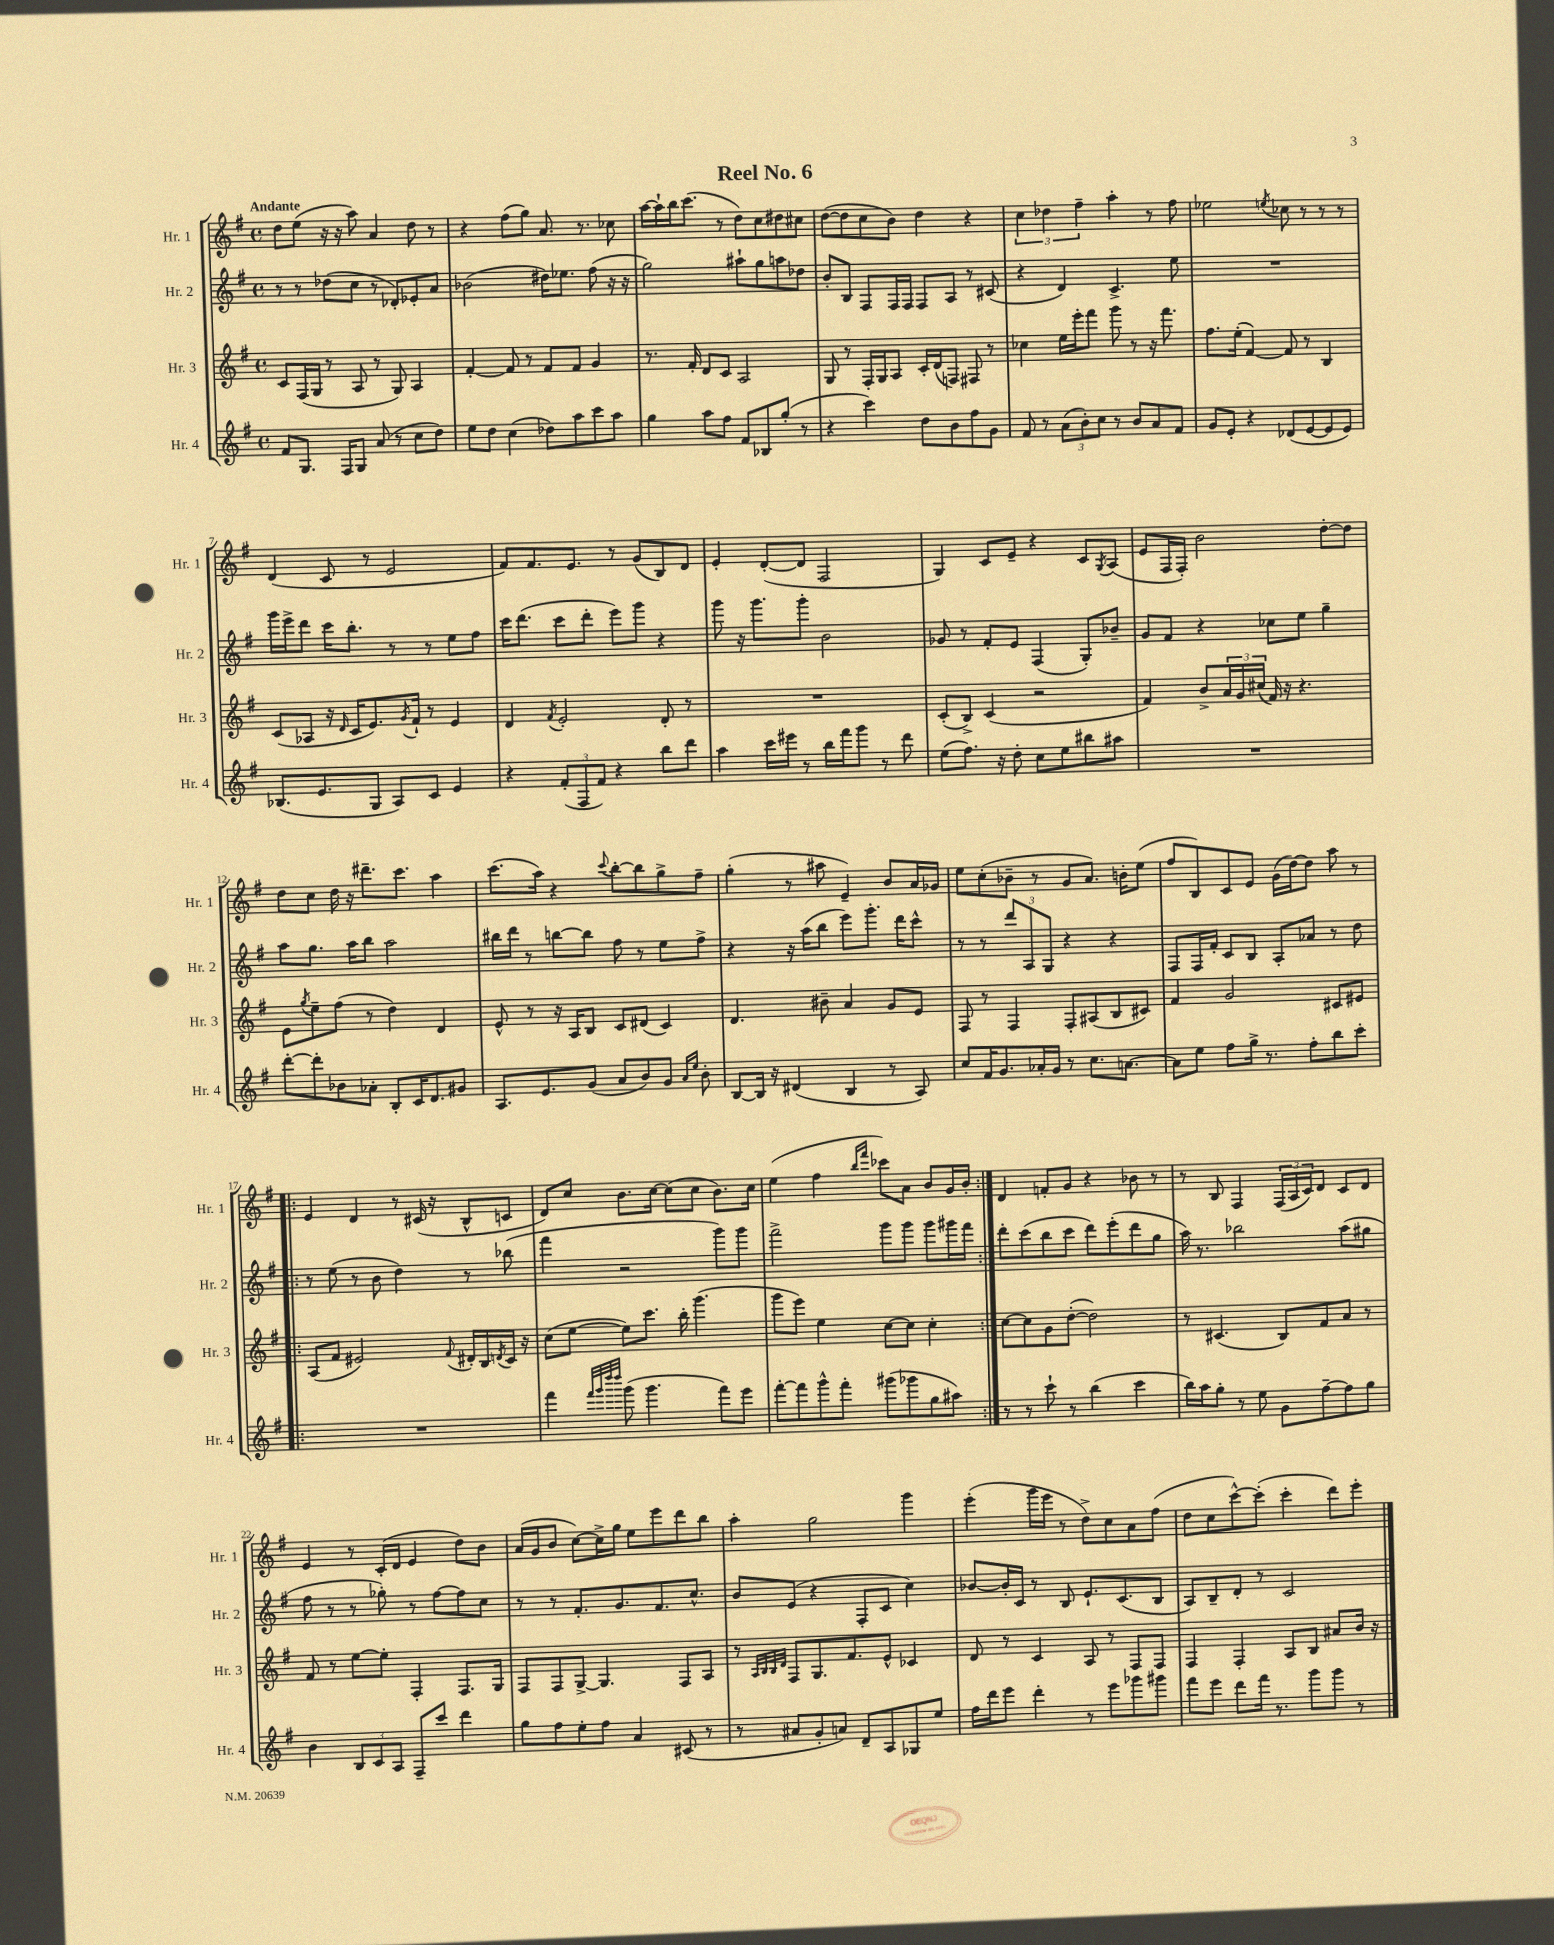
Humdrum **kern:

**kern	**kern	**kern	**kern
*part4	*part3	*part2	*part1
*staff4	*staff3	*staff2	*staff1
*I"Hr. 4	*I"Hr. 3	*I"Hr. 2	*I"Hr. 1
*I'Hr. 4	*I'Hr. 3	*I'Hr. 2	*I'Hr. 1
*clefG2	*clefG2	*clefG2	*clefG2
*k[f#]	*k[f#]	*k[f#]	*k[f#]
*M4/4	*M4/4	*M4/4	*M4/4
*met(c)	*met(c)	*met(c)	*met(c)
=1	=1	=1	=1
!	!	!	!LO:TX:a:B:t=Andante
8f#/L	8c/L	8r	8dd\L
8.G/J	(16F#/L	8r	(8ee\J
.	16G/JJ	.	.
.	8r	(8dd-X\L	16r
16F#/KL	.	.	16r
8G/J	8A/	8cc\J	8aa\)
(8a/	8r	8r	4a/
8r	8G/)	8d-X'/L)	.
8cc\L	4A/	8e-X'/	8dd\
8dd\J)	.	8a/J	8r
=2	=2	=2	=2
8ee\L	[4f#'/	(2b-X\	4r
8dd\J	.	.	.
(4cc\	8f#/]	.	(8ff#\L
.	8r	.	8gg\J)
8dd-X\L)	8f#/L	16dd#X\KL)	8.a/
.	.	8.ee-X\J	.
8aa\	8f#/J	.	.
.	.	.	8.r
8ccc\	4g/	(8ff#\	.
8aa\J	.	16r	8cc-X\
.	.	16r	.
=3	=3	=3	=3
4gg\	8.r	2gg\)	[16aa\LL
.	.	.	16aa`\]
.	.	.	16bb\J
.	16f#'/	.	(8.ccc\J
8aa\L	8d/L	.	.
8ff#\J	8c/J	.	8r
8f#/L	2A/	8aa#X`\L	8dd\L)
8B-X/	.	8gg\	8cc\
(8gg'/J	.	8aan\	8dd#X\
8r	.	8dd-X\J	8cc#X\J
=4	=4	=4	=4
4r	8G/	8b'/L	([8dd\L
.	8r	8B/J	8dd\]
4ccc\)	16F#'/LL	8F#/L	8cc\
.	16G/J	.	.
.	8A/J	16F#/L	8b\J)
.	.	16F#/JJ	.
8dd\L	16c'/LL	8F#/L	4dd\
.	(16d/J	.	.
8b\	8Fn/J)	8A/J	.
8ff#\	8F#X/	8r	4r
8g\J	8r	(8c#X/	.
=5	=5	=5	=5
8f#/	4cc-X\	4r	6cc\
8r	.	.	.
.	.	.	6dd-X\
(12a\L	16ee\LL	4d/)	.
.	16eee'\J	.	.
12b'\)	.	.	6ff#~\
.	8fff#\J	.	.
12cc\J	.	.	.
8r	8ggg\	4.c^/	4aa'\
8b/L	8r	.	.
8a/	16r	.	8r
.	8.fff#\	.	.
8f#/J	.	8ee\	8ff#\
=6	=6	=6	=6
8g/L	8.ff#\L	1r	2ee-X\
8e'/J	.	.	.
.	(16ee'\Jk	.	.
4r	[4f#/)	.	.
.	.	.	8qeen/
(8d-X/L	8f#/]	.	8cc-X\
[8e/	8r	.	8r
8e/]	4B/	.	8r
8e/J)	.	.	8r
!!LO:LB:g=z
=7	=7	=7	=7
(8.B-X/L	(8c/L	16ggg\LL	(4d/
.	.	16eee^\J	.
.	8A-X/J	8ddd\J	.
8.e/	.	.	.
.	16r	16ccc\KL	8c/
.	16qqd/	.	.
.	16c/KL	8.bb'\J	.
8G/J	8.e/)	.	8r
8A/L)	.	8r	2e/
.	8qg/	.	.
.	16f#`/Jk	.	.
8c/J	8r	8r	.
4e/	4e/	8ee\L	.
.	.	8ff#\J	.
=8	=8	=8	=8
4r	4d/	16ccc\KL	8f#/L)
.	.	(8.ddd\J	.
.	.	.	8.f#/
.	8qf#/	.	.
(12f#'/L	2e'/	8ccc\L	.
.	.	.	8.e/J
12F#/	.	.	.
.	.	8ddd'\J	.
12f#/J)	.	.	.
4r	.	8eee\L)	8r
.	.	8ggg\J	(8g/L
8bb\L	8d'/	4r	8B/)
8ddd\J	8r	.	8d/J
=9	=9	=9	=9
4aa\	1r	8ggg\	4e'/
.	.	16r	.
.	.	8.ggg\L	.
16ccc\LL	.	.	([8d'/L
16eee#X\JJ	.	.	.
8r	.	8ggg'\J	8d/J]
16bb\LL	.	2b\	2F#/
16fff#\J	.	.	.
8ggg\J	.	.	.
8r	.	.	.
8ddd\	.	.	.
=10	=10	=10	=10
(8ee\L	(8c'/L	8g-X/	4G/)
8.ff#\J)	8B^/J)	8r	.
.	(4c/	8f#'/L	8c/L
16r	.	.	.
8dd'\	.	8e/J	8e~/J
8cc\L	2r	(4F#/	4r
8ee\	.	.	.
8bb#X\	.	8G'/L)	8c/L
.	.	.	8qG/
8aa#X\J	.	8b-X~/J	(8A/J
=11	=11	=11	=11
1r	4f#/)	8g/L	8e/L
.	.	8f#/J	16F#/L
.	.	.	16F#'/JJ)
.	8b^/L	4r	2b\
.	24a/L	.	.
.	24g/	.	.
.	(24cc#X/JJ	.	.
.	16f#/)	8cc-X\L	.
.	16r	.	.
.	4.r	8ee\J	.
.	.	4gg~\	[8dd'\L
.	.	.	8dd\J]
!!LO:LB:g=z
=12	=12	=12	=12
[8ddd'\L	8e\L	8aa\L	8dd\L
.	8qgg/	.	.
8ddd'\]	8ee~\	8.gg\J	8cc\J
8b-X\	(8ff#\J	.	16dd\
.	.	16aa\KL	16r
8a-X'\J	8r	8bb\J	8.ddd#X~\L
8B'/L	4dd\)	2aa\	.
.	.	.	8.ccc\J
16c/K	.	.	.
8.d/	.	.	.
.	4d/	.	4aa\
8g#X/J	.	.	.
=13	=13	=13	=13
8.A/L	8e^^/	16bb#X\LL	(8.ccc\L
.	.	16ddd\JJ	.
.	8r	8r	.
8.e/	.	.	16aa\Jk)
.	16r	[8bbn\L	4r
.	16A/KL	.	.
(8g/J	8B/J	8bb\J]	.
.	.	.	8qqccc/
8a/L	8c/L	8ff#\	[8bb'\L
8b/)	(8d#X/J	8r	8bb\]
8g/J	4c/)	8ee\L	8gg^\
16qqa/LL	.	.	.
16qqee/JJ	.	.	.
8b'\	.	8ff#^\J	8ff#~\J
=14	=14	=14	=14
[8B/L	4.d/	4r	(4gg'\
16B/Jk]	.	.	.
16r	.	.	.
(4d#X/	.	16r	8r
.	.	(16aa\KL	.
.	8b#X~\	8bb\J	8aa#X\
4B/	4a/	8eee\L)	4e~/)
.	.	8.ggg'\J	.
8r	8g/L	.	8b/L
.	.	16ddd\KL	.
8A/)	8e/J	8ccc^^\J	16a/L
.	.	.	16g-X/JJ
=15	=15	=15	=15
8cc/L	8F#/	8r	8ee\L
16f#/K	8r	8r	(8cc'\
8.g/	.	.	.
.	4F#/	12ddd/L	8b-X~\J
.	.	12A/	.
16a-X'/L	.	.	8r
.	.	12G/J	.
16g/JJ	.	.	.
8r	8F#'/L	4r	8g/L
8.cc\L	(8A#X/	.	8.a/J)
.	8B/	4r	.
[8.an\J	.	.	16bn'\KL
.	8c#X/J)	.	(8ee\J
=16	=16	=16	=16
8a\L]	4f#/	8F#/L	8ff#/L
8ee\J	.	16F#/L	8B/)
.	.	16f#'/JJ	.
8ff#\L	2g/	8c/L	8c/
16gg^\Jk	.	8B/J	8e/J
8.r	.	.	.
.	.	8A'/L	(16g\LL
.	.	.	[16dd\J)
8ff#'\L	.	8a-X/J	8dd\J]
8bb\	8c#X/L	8r	8aa\
8ccc'\J	8e#X/J	8dd\	8r
!!LO:LB:g=z
=17!|:	=17!|:	=17!|:	=17!|:
1r	(8A/L	8r	4e/
.	8f#/J	(8ee\	.
.	2e#X/)	8r	4d/
.	.	8b\	.
.	.	4dd\)	8r
.	.	.	(16c#X/
.	.	.	16r
.	8qqf#/	.	.
.	16d#X'/LL	8r	8B^^/L
.	16B/	.	.
.	8qdn/	.	.
.	16c/JJ	(8bb-X\	8cn/J
.	16r	.	.
=18	=18	=18	=18
4fff#\	(8cc\L	4fff#\	8d/L)
.	[8ee\J	.	8cc/J
32qqfff#/LLL	.	.	.
32qqggg/	.	.	.
32qqdddd/	.	.	.
32qqdddd/JJJ	.	.	.
(8ggg\	8ee\L])	2r	8.b\L
4.ggg\	8.ccc\J	.	.
.	.	.	[16cc\Jk
.	.	.	(8cc\L]
.	16bb'\	.	.
.	(4.ggg\	.	8cc\J
8fff#\L)	.	8ggg\L)	8.b\L)
8eee\J	.	8ggg\J	.
.	.	.	16cc\Jk
=19	=19	=19	=19
[8fff#'\L	8ggg\L	2fff#^\	(4ee\
8fff#\]	8eee\J)	.	.
8ggg^^\	4ee\	.	4ff#\
8fff#'\J	.	.	.
.	.	.	16qqbb/LL
.	.	.	16qqfff#/JJ
(8ggg#X\L	[8cc\L	8ggg\L	8ccc-X\L)
8ggg-X\	8cc\J]	8ggg\J	8a\J
8gg\	4cc'\	8ggg\L	8b/L
8aa#X\J)	.	16ggg#X\L	16g/L
.	.	16fff#\JJ	16b'/JJ
=20:|!	=20:|!	=20:|!	=20:|!
8r	[8cc\L	8ddd'\L	4d/
8r	8cc\]	(8ccc\	.
8ccc`\	8g\	8bb\	8fn'/L
8r	([8dd'\J	8ccc\J	8g/J
(4bb\	2dd\])	8ddd\L)	4r
.	.	(8eee'\	.
4ccc\	.	8ddd\	8b-X\
.	.	8gg\J	8r
=21	=21	=21	=21
16bb\LL)	8r	16aa\)	8r
16aa\J	.	8.r	.
8gg'\J	(4.c#X/	.	8B/
8r	.	2bb-X\	4F#/
8ee\	.	.	.
8g\L	8B/L)	.	(24F#/LL
.	.	.	24A/
.	.	.	24c/J)
[8ff#~\	8f#/	.	8d/J
8ff#\]	8a/J	(8aa\L	8c/L
8gg\J	8r	8gg#X\J	8d/J
!!LO:LB:g=z
=22	=22	=22	=22
4b\	8f#/	8ff#\	4e/
.	8r	8r	.
12B/L	[8ee\L	8r	8r
12c/	.	.	.
.	8ee'\J]	8gg-X'\)	(16c'/LL
12A/J	.	.	.
.	.	.	16d/JJ
8F#~/L	4F#'/	8r	4e/
8ccc/J	.	[8ff#\L	.
4ddd\	8.F#/L	8ff#\]	8dd\L)
.	.	8cc\J	8b\J
.	16G/Jk	.	.
=23	=23	=23	=23
8gg\L	8F#/L	8r	(16a/LL
.	.	.	16g/J
8ff#\	8F#/	8r	8b/J
8ee'\	[8G^/J	8.f#'/L	[8cc\L)
8ff#\J	4.G/]	.	16cc^\L]
.	.	8.g/	16gg\JJ
4a/	.	.	8ee\L
.	.	8.f#/	8eee\
(8c#X/	8F#/L	.	8ddd\
.	.	8.cc^^/J	.
8r	8A/J	.	8bb\J
=24	=24	=24	=24
8r	8r	8b/L	4aa'\
.	32qqA/LLL	.	.
.	32qqB/	.	.
.	32qqB/	.	.
.	32qqd/JJJ	.	.
8a#X/L	8F#/L	(8e/J	.
8g'/	8.G/	4r	2gg\
8an/J)	.	.	.
.	8.f#/	.	.
8d~/L	.	8F#'/L	.
8A/	8e^^/J	8c/J	.
8G-X/	4c-X/	4cc\)	4ggg\
8ee/J	.	.	.
=25	=25	=25	=25
16ff#\LL	8d/	[8b-X/L	(4eee'\
16ddd\J	.	.	.
8eee\J	8r	16b-'/L]	.
.	.	16c/JJ	.
4ddd'\	4c/	8r	16ggg\LL
.	.	.	16eee\JJ
.	.	8B/	8r
8r	8A/	8.e`/L	8dd^\L)
8eee\L	8r	.	8cc\
.	.	(8.c/	.
8ggg-X\	8F#/L	.	8a\
8ggg#X\J	8F#/J	8B/J	(8ff#\J
=26	=26	=26	=26
8fff#\L	4F#/	8A/L)	8dd\L
8eee\J	.	8B~/	8cc\
8ddd\L	4F#'/	8d'/J	[8ccc^^\)
16fff#\Jk	.	8r	(8ccc'\J]
8.r	.	.	.
.	8A/L	2c/	4ccc'\
8ggg\L	8B/J	.	.
8ggg\J	8a#X/L	.	8ddd\L)
8r	16b/Jk	.	8eee'\J
.	16r	.	.
==	==	==	==
*-	*-	*-	*-
